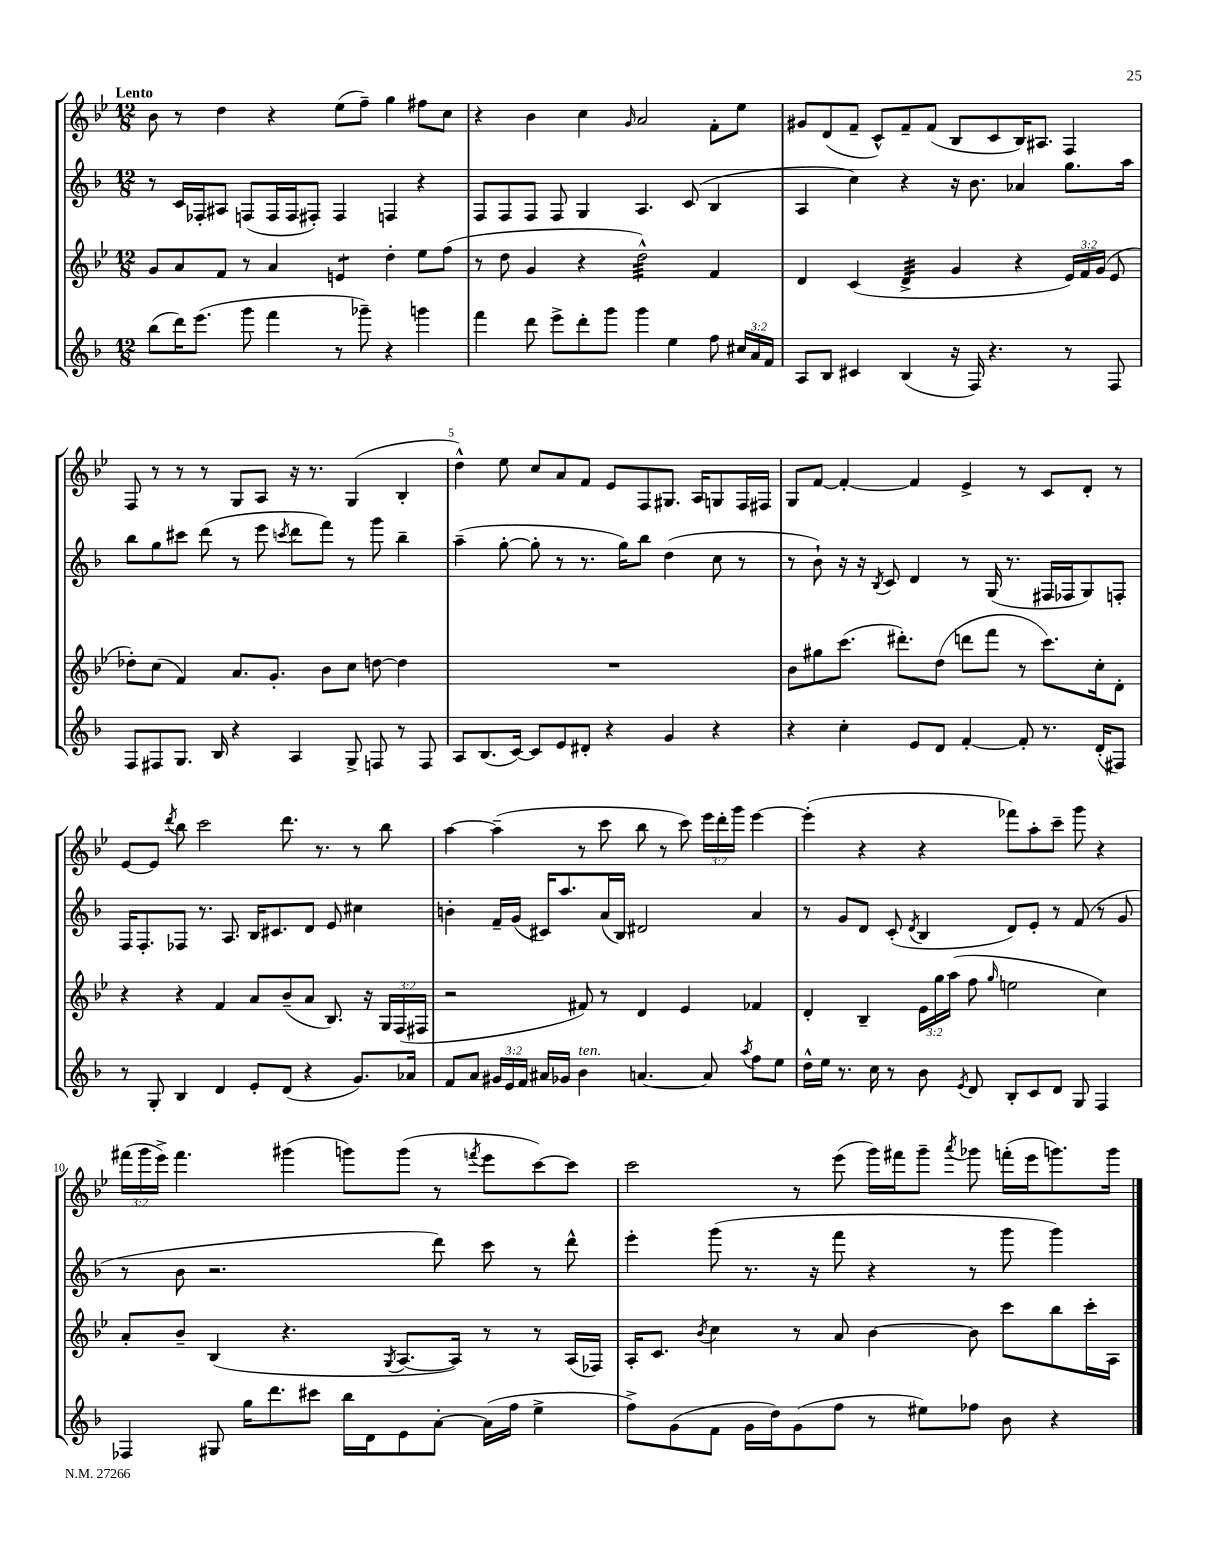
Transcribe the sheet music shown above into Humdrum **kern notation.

**kern	**kern	**kern	**kern
*staff4	*staff3	*staff2	*staff1
*clefG2	*clefG2	*clefG2	*clefG2
*k[b-]	*k[b-e-]	*k[b-]	*k[b-e-]
*M12/8	*M12/8	*M12/8	*M12/8
(8bb-\L	8g/L	8r	8b-\
16ddd\K)	8a/	16c/LL	8r
(8.eee\J	.	16F-'/J	.
.	8f/J	8A#/J	4dd\
8ggg\	8r	(8F/L	.
4fff\	4a/	16F/L	4r
.	.	16F/J	.
.	.	8F#'/J)	.
8r	4e/	4F#/	(8ee-\L
8ggg-~\)	.	.	8ff~\J)
4r	4dd'\	4F/	4gg\
4ggg\	8ee-\L	4r	8ff#\L
.	(8ff\J	.	8cc\J
=	=	=	=
4fff\	8r	8F/L	4r
.	8dd\	8F/	.
8ddd\	4g/	8F/J	4b-\
8eee^\L	.	8F/	.
8ddd'\	4r	4G/	4cc\
8ggg\J	.	.	.
.	.	.	16qqg/
4ggg\	2dd^^\)	4.A/	2a/
4ee\	.	.	.
.	.	(8c/	.
8ff\	4f/	4B-/	8f'\L
24cc#/LL	.	.	8ee-\J
24a/	.	.	.
24f/JJ	.	.	.
=	=	=	=
8A/L	4d/	4A/	8g#/L
8B-/J	.	.	(8d/
4c#/	(4c/	4cc\)	8f~/J
.	.	.	8c^^/L)
(4B-/	4d^/	4r	8f~/
.	.	.	(8f/J
16r	4g/	16r	8B-/L
16F/)	.	8.b-\	.
4.r	.	.	8c/
.	4r	4a-/	16B-/K)
.	.	.	8.A#/J
8r	24e-/LL)	8.gg\L	4F/
.	24f/	.	.
.	(24g/JJ	.	.
8F/	8e-/	.	.
.	.	16aa\Jk	.
=	=	=	=
8F/L	8dd-'\L)	8bb-\L	8F/
8F#/	(8cc\J	8gg\	8r
8.G/J	4f/)	8ccc#\J	8r
.	.	(8ddd\	8r
16B-/	.	.	.
4r	8.a/L	8r	8G/L
.	.	8eee\	8A/J
.	8.g'/J	.	.
.	.	8qccc/	.
4A/	.	8ddd\L	16r
.	.	.	8.r
.	8b-\L	8fff\J)	.
8G^/	8cc\J	8r	(4G/
8F/	[8dd\	8ggg\	.
8r	4dd\]	4bb-~\	4B-'/
8F/	.	.	.
=	=	=	=
8A/L	1.r	(4aa~\	4dd^^\)
(8.B-/	.	.	.
.	.	[8gg'\	8ee-\
[16c/Jk)	.	.	.
8c/]L	.	8gg'\]	8cc/L
8e/	.	8r	8a/
8d#'/J	.	8.r	8f/J
4r	.	.	8e-/L
.	.	16gg\LK)	.
.	.	8bb-\J	8F/
4g/	.	(4dd\	8.G#/J
.	.	.	16A/LK
4r	.	8cc\	8G/
.	.	8r	16F/L
.	.	.	16F#/JJ
=	=	=	=
4r	8b-\L	8r	8G/L
.	8gg#\	8b-`\)	[8f/J
4cc'\	(8.ccc\J	16r	4f'/_
.	.	16r	.
.	.	8qB-/	.
.	.	8c/	.
.	8.ddd#'\L)	.	.
8e/L	.	4d/	4f/]
8d/J	(8dd\J	.	.
[4f'/	8ddd\L	8r	4e-^/
.	8fff\J	(16G/	.
.	.	8.r	.
8f'/]	8r	.	8r
8.r	8.ccc\L)	16F#/LL	8c/L
.	.	16F-/J	.
.	.	8G/)	8d'/J
(16d'/LK	16cc'\k	.	.
8F#/J)	8d'\J	8F'/J	8r
=	=	=	=
8r	4r	16F/LK	[8e-/L
.	.	8.F'/	.
8G'/	.	.	8e-/]J
.	.	.	8qddd/
4B-/	4r	8F-/J	8bb-\
.	.	8.r	2ccc\
4d/	4f/	.	.
.	.	8.A/	.
8e'/L	8a/L	16B-/LK	.
.	.	8.c#/	.
(8d/J	(8b-~/	.	8.ddd\
4r	8a/J	8d/J	.
.	.	.	8.r
.	8.B-/)	8e/	.
8.g/L)	.	4cc#\	8r
.	16r	.	.
.	24G/LL	.	8bb-\
.	(24F/	.	.
16a-/Jk	.	.	.
.	24F#/JJ	.	.
=	=	=	=
8f/L	2r	4b'\	[4aa\
8a/J	.	.	.
24g#/LL	.	16f~/LL	(4aa~\]
24e/	.	.	.
.	.	(16g/JJ	.
24f/JJ	.	.	.
16a#/LL	.	16c#/LK)	.
16g-/JJ	.	8.aa/	.
4b-\	8f#/)	.	8r
.	8r	(16a/L	8ccc\
.	.	16B-/JJ)	.
[4.a/	4d/	2d#/	8bb-\
.	.	.	8r
.	4e-/	.	8ccc\)
8a/]	.	.	24eee-\LL
.	.	.	24ddd'\
.	.	.	24ggg\JJ
8qaa/	.	.	.
8ff\L	4f-/	4a/	[4eee-\
8ee\J	.	.	.
=	=	=	=
16dd^^\LL	4d'/	8r	(4eee-'\]
16ee\JJ	.	.	.
8.r	.	8g/L	.
.	4B-~/	8d/J	4r
16cc\	.	.	.
8r	.	(8c'/	.
.	.	8qd/	.
8b-\	24e-\LL	4B-/	4r
.	24gg\	.	.
.	(24aa\JJ	.	.
8qe/	.	.	.
8d/	8ff\	.	.
.	16qqgg/	.	.
8B-'/L	2ee\	8d/L)	8fff-\L)
8c/	.	8e'/J	8aa'\
8d/J	.	8r	8ccc~\J
8G/	.	(8f/	8ggg\
4F/	4cc\)	8r	4r
.	.	8g/	.
=	=	=	=
4F-/	8a'/L	8r	(24fff#\LL
.	.	.	24ggg\
.	.	.	24eee-^\JJ)
.	8b-~/J	8b-\	4.fff#\
8G#/	(4B-/	2.r	.
16gg\LK	.	.	.
8.ddd\	.	.	.
.	4.r	.	(4ggg#\
8ccc#\J	.	.	.
16bb-\LL	.	.	8ggg\L)
16d\J	.	.	.
.	8qG/	.	.
8e\	[8.A/L	.	(8ggg\J
[8a'\J	.	8ddd\)	8r
.	16A/]Jk)	.	.
.	.	.	8qfff/
(16a\]LL	8r	8ccc\	8eee-\L
16ff\JJ	.	.	.
4ee^\	8r	8r	[8ccc\)
.	(16A/LL	8ddd^^\	8ccc\]J
.	16F-/JJ)	.	.
=	=	=	=
8ff^\L)	16A'/LK	4eee'\	2ccc\
.	8.c/J	.	.
(8g\	.	.	.
.	8qb-/	.	.
8f\J	4cc\	(8ggg\	.
16g\LL	.	8.r	.
16dd\J)	.	.	.
(8g\	8r	.	8r
.	.	16r	.
8ff\J	8a/	8fff\	(8eee-\
8r	[4b-\	4r	16ggg\LL)
.	.	.	16fff#\J
8ee#\L)	.	.	8ggg~\J
.	.	.	8qaaa/
8ff-\J	8b-\]	8r	8ggg-\
8b-\	8ccc\L	8ggg\	(16fff'\LL
.	.	.	16eee-\J
4r	8bb-\	4ggg\)	8.ggg\)
.	16ccc'\L	.	.
.	16A\JJ	.	16ggg\Jk
==	==	==	==
*-	*-	*-	*-
